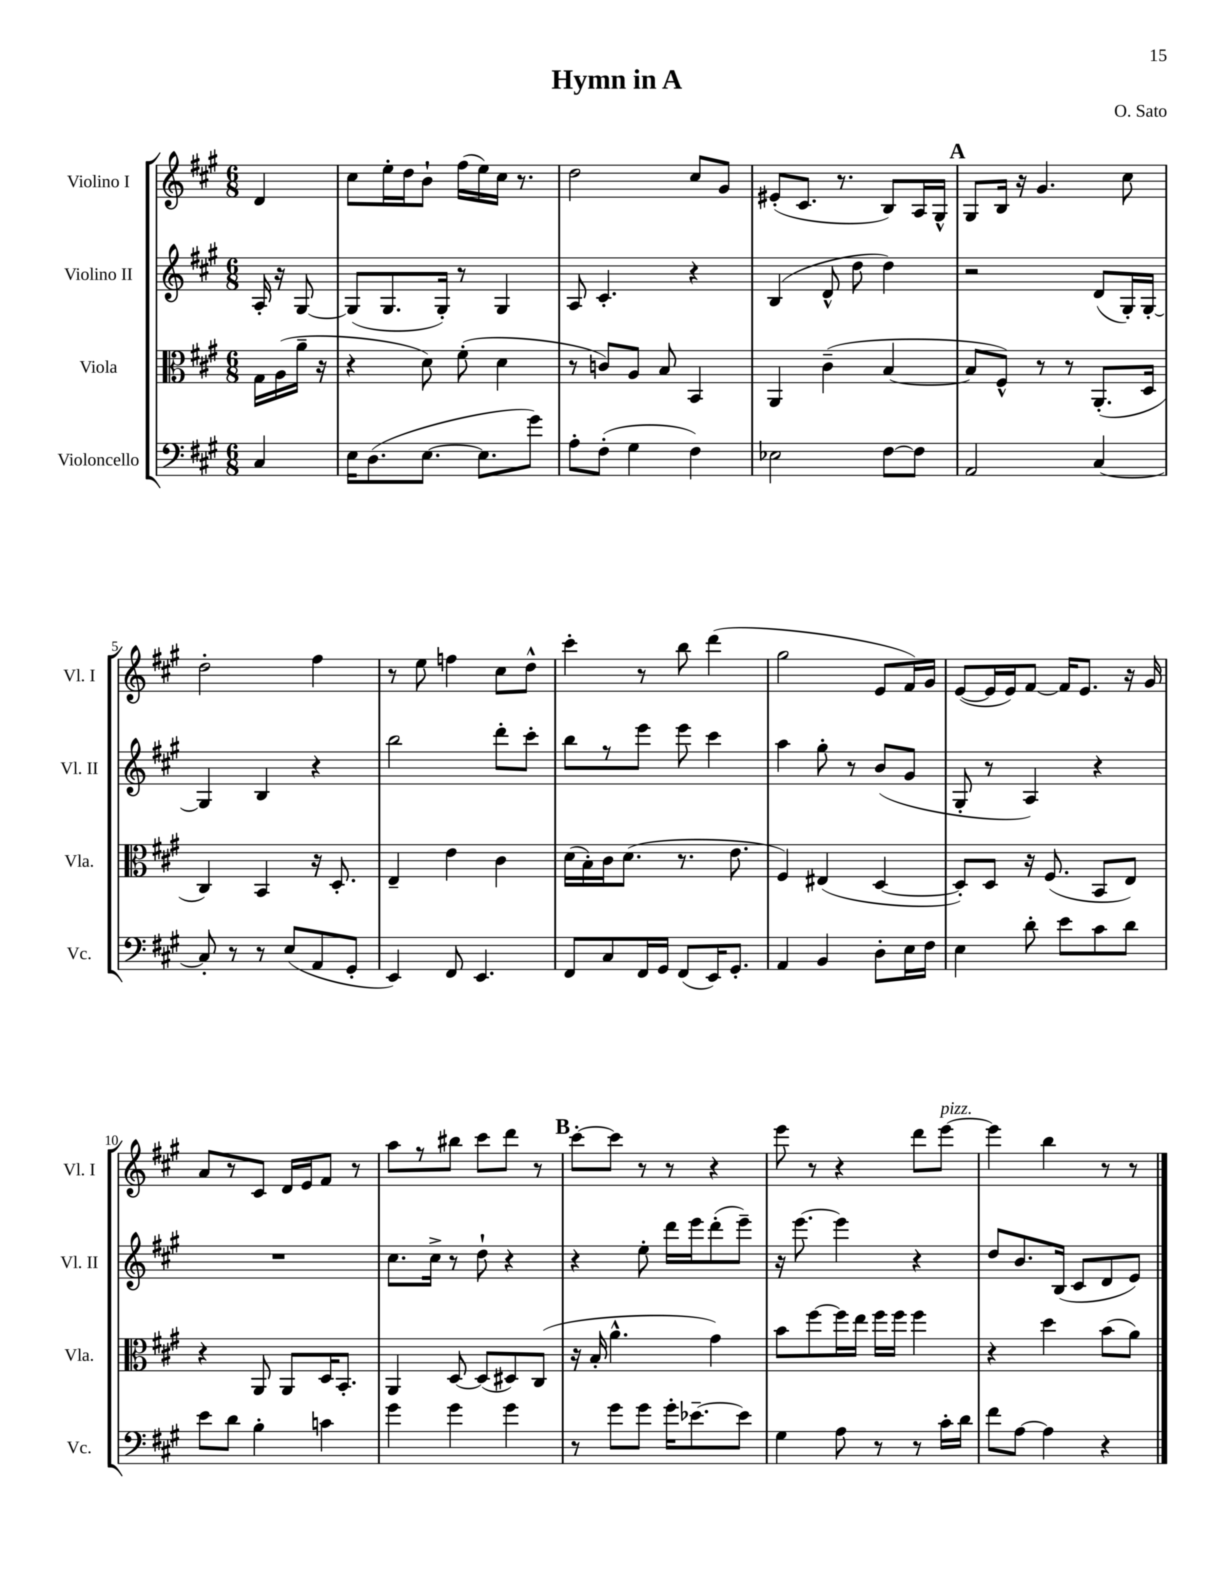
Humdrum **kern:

**kern	**kern	**kern	**kern
*part4	*part3	*part2	*part1
*staff4	*staff3	*staff2	*staff1
*I"Violoncello	*I"Viola	*I"Violino II	*I"Violino I
*I'Vc.	*I'Vla.	*I'Vl. II	*I'Vl. I
*clefF4	*clefC3	*clefG2	*clefG2
*k[f#c#g#]	*k[f#c#g#]	*k[f#c#g#]	*k[f#c#g#]
*M6/8	*M6/8	*M6/8	*M6/8
=	=	=	=
4C#/	16G#\LL	16A'/	4d/
.	(16A\	16r	.
.	16a~\JJ	[8G#/	.
.	16r	.	.
=1	=1	=1	=1
16E\KL	4r	(8G#/L]	8cc#\L
(8.D\	.	.	.
.	.	8.G#/	16ee'\L
.	.	.	16dd\J
[8.E\J	8d\)	.	8b`\J
.	.	16G#'/Jk)	.
.	(8f#'\	8r	(16ff#\LL
8.E\L]	.	.	16ee\)
.	4d\	4G#/	16cc#\JJ
.	.	.	8.r
8g#\J)	.	.	.
=2	=2	=2	=2
8A'\L	8r	8A/	2dd\
(8F#'\J	8cn/L)	4.c#'/	.
4G#\	8A/J	.	.
.	8B/	.	.
4F#\)	4BB/	4r	8cc#/L
.	.	.	8g#/J
=3	=3	=3	=3
2E-X\	4AA/	(4B/	(8e#X'/L
.	.	.	8.c#/J
.	(4c#~\	8d^^/	.
.	.	.	8.r
.	.	8dd\	.
[8F#\L	[4B/	4dd\)	8B/L)
8F#\J]	.	.	16A/L
.	.	.	16G#^^/JJ
!!LO:REH:place=s1:t=A
=4	=4	=4	=4
2AA/	8B/L]	2r	8G#/L
.	8F#^^/J)	.	16B/Jk
.	.	.	16r
.	8r	.	4.g#/
.	8r	.	.
[4C#/	(8.AA'/L	(8d/L	.
.	.	16G#'/L)	8cc#\
.	16D/Jk	[16G#'/JJ	.
!!LO:LB:g=z
=5	=5	=5	=5
8C#'/]	4C#/)	4G#/]	2dd'\
8r	.	.	.
8r	4BB/	4B/	.
(8E/L	.	.	.
8AA/	16r	4r	4ff#\
.	8.D'/	.	.
8GG#'/J	.	.	.
=6	=6	=6	=6
4EE/)	4E~/	2bb\	8r
.	.	.	8ee\
8FF#/	4e\	.	4ffn\
4.EE/	.	.	.
.	4c#\	8ddd'\L	8cc#\L
.	.	8ccc#'\J	8dd^^\J
=7	=7	=7	=7
8FF#/L	(16d\LL	8bb\L	4ccc#'\
.	16B'\)	.	.
8C#/	16c#\J	8r	.
.	(8.d\J	.	.
16FF#/L	.	8eee\J	8r
16GG#/JJ	.	.	.
(8FF#/L	8.r	8eee\	8bb\
16EE/K)	.	4ccc#\	(4ddd\
8.GG#'/J	8.e\	.	.
=8	=8	=8	=8
4AA/	4F#/)	4aa\	2gg#\
4BB/	(4E#X/	8gg#'\	.
.	.	8r	.
8D'\L	[4D/	(8b/L	8e/L
16E\L	.	8g#/J	16f#/L)
16F#\JJ	.	.	16g#/JJ
=9	=9	=9	=9
4E\	8D'/L])	8G#'/	([8e/L
.	8D/J	8r	16e/L]
.	.	.	16e/J)
8d'\	16r	4A/)	[8f#/J
.	(8.F#/	.	.
8e\L	.	.	16f#/KL]
.	.	.	8.e/J
8c#\	8BB/L	4r	.
8d\J	8E/J)	.	16r
.	.	.	16g#/
!!LO:LB:g=z
=10	=10	=10	=10
8e\L	4r	2.r	8a/L
8d\J	.	.	8r
4B'\	8AA/	.	8c#/J
.	8AA/L	.	16d/LL
.	.	.	16e/J
4cn\	16D/K	.	8f#/J
.	8.BB'/J	.	.
.	.	.	8r
=11	=11	=11	=11
4g#\	4AA/	8.cc#\L	8aa\L
.	.	.	8r
.	.	16cc#^\Jk	.
4g#\	[8D/	8r	8bb#X\J
.	(8D/L]	8dd`\	8ccc#\L
4g#\	8D#X/)	4r	8ddd\J
.	(8C#/J	.	8r
!!LO:REH:place=s1:t=B
=12	=12	=12	=12
8r	16r	4r	[8ccc#'\L
.	16B'/	.	.
8g#\L	4.a^^\	.	8ccc#\J]
8g#\J	.	8ee'\	8r
16g#'\KL	.	16ddd\LL	8r
[8.e-X~\	.	16eee\J	.
.	4g#\)	(8ddd'\	4r
8e-\J]	.	8eee~\J)	.
=13	=13	=13	=13
4G#\	8b\L	16r	8eee\
.	.	[8.eee\	.
.	[8ff#\	.	8r
8A\	16ff#\L]	4eee\]	4r
.	16ee\JJ	.	.
8r	16ff#\LL	.	.
.	16ff#\JJ	.	.
8r	4ff#\	4r	8ddd\L
!	!	!	!LO:TX:a:i:t=pizz.
16c#'\LL	.	.	[8eee\J
16d\JJ	.	.	.
=14	=14	=14	=14
8f#\L	4r	8dd/L	4eee\]
[8A\J	.	8.b/	.
4A\]	4dd\	.	4bb\
.	.	(16B/Jk	.
.	.	8c#/L	.
4r	(8b\L	8d/	8r
.	8a\J)	8e/J)	8r
==	==	==	==
*-	*-	*-	*-
